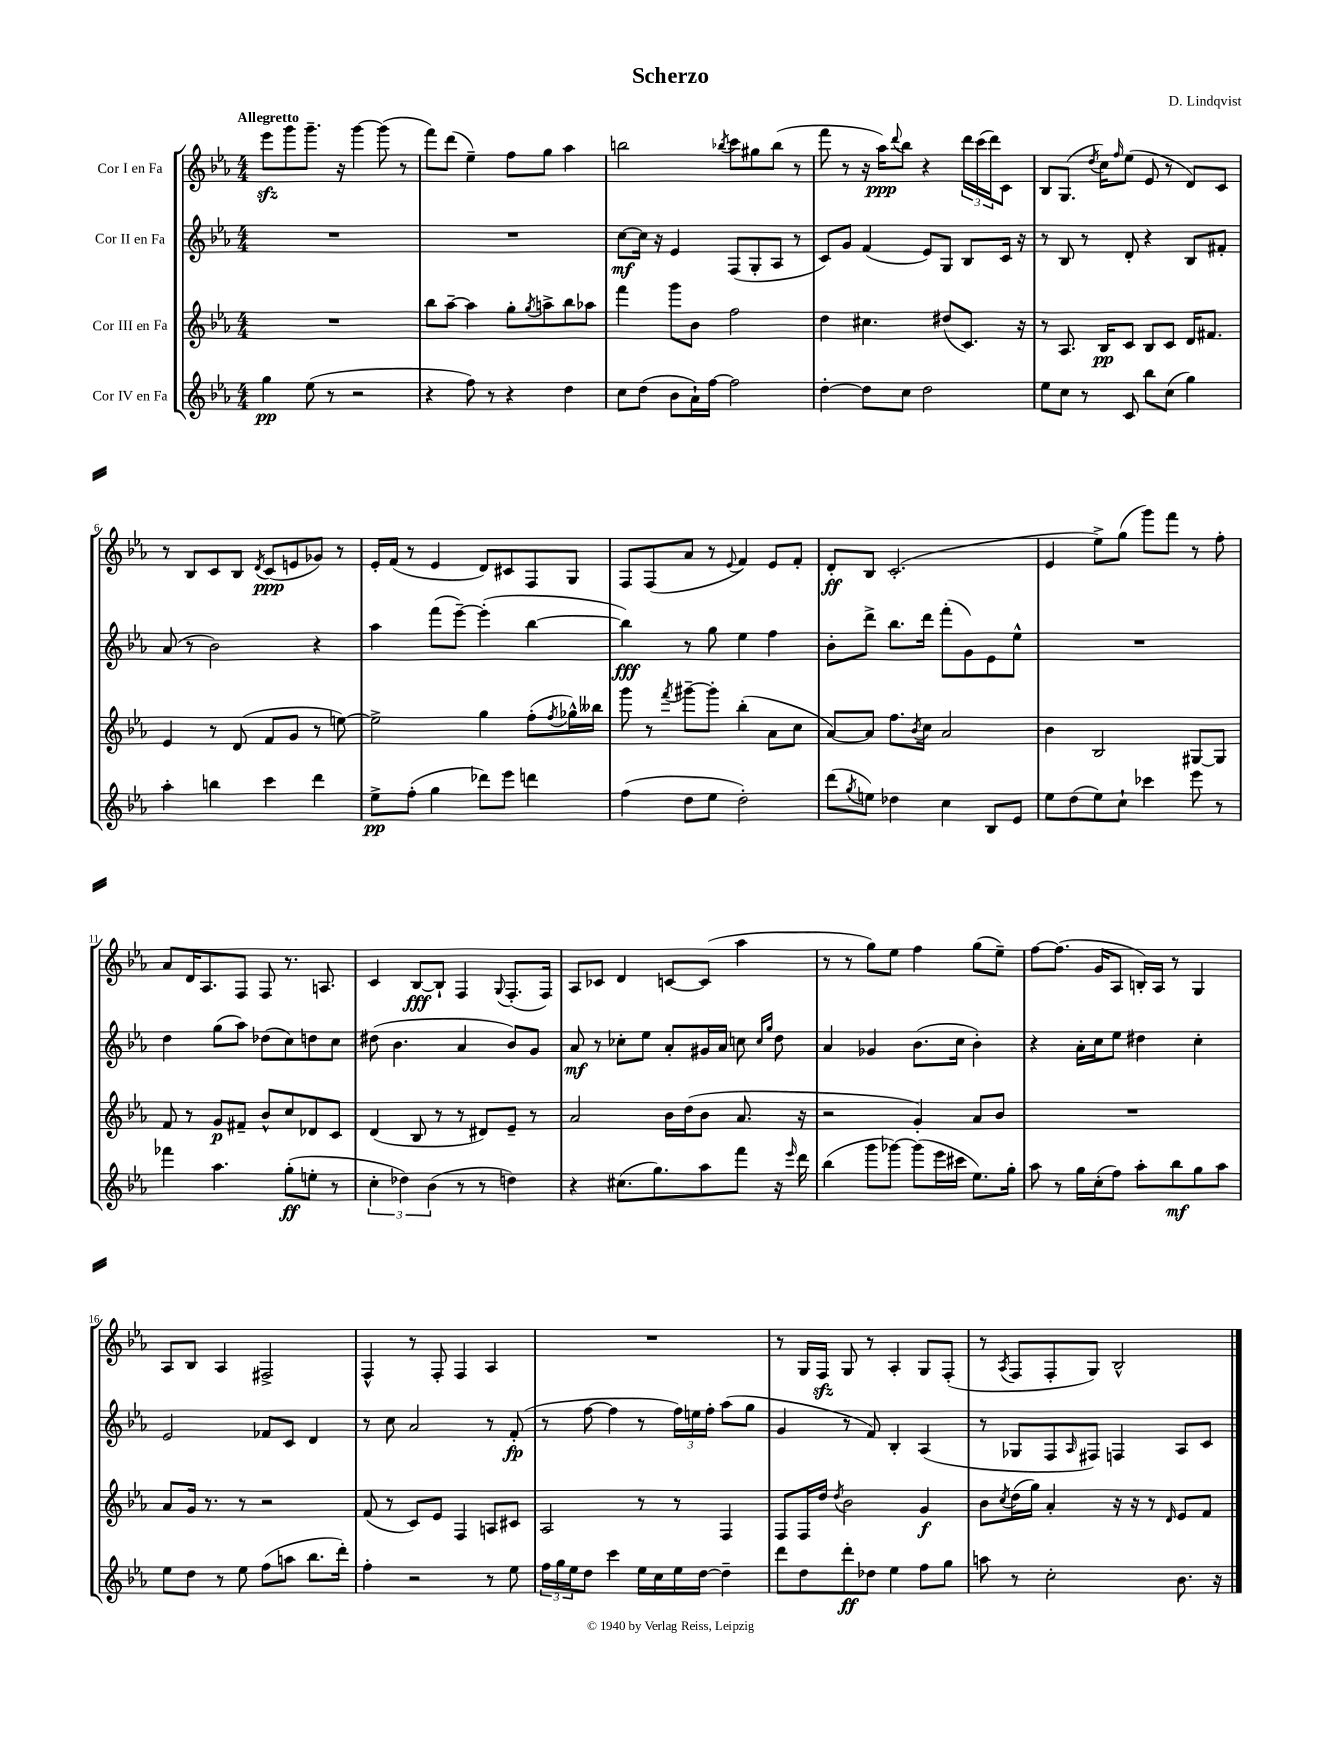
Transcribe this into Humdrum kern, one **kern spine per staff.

**kern	**dynam	**kern	**dynam	**kern	**dynam	**kern	**dynam
*part4	*part4	*part3	*part3	*part2	*part2	*part1	*part1
*staff4	*staff4	*staff3	*staff3	*staff2	*staff2	*staff1	*staff1
*I"Cor IV en Fa	*	*I"Cor III en Fa	*	*I"Cor II en Fa	*	*I"Cor I en Fa	*
*clefG2	*	*clefG2	*	*clefG2	*	*clefG2	*
*k[b-e-a-]	*	*k[b-e-a-]	*	*k[b-e-a-]	*	*k[b-e-a-]	*
*M4/4	*	*M4/4	*	*M4/4	*	*M4/4	*
=1	=1	=1	=1	=1	=1	=1	=1
!	!	!	!	!	!	!LO:TX:a:B:t=Allegretto	!
4gg\	pp	1r	.	1r	.	8eee-zz\L	.
.	.	.	.	.	.	8ggg\	.
(8ee-\	.	.	.	.	.	8.ggg~\J	.
8r	.	.	.	.	.	.	.
.	.	.	.	.	.	16r	.
2r	.	.	.	.	.	[4ggg\	.
.	.	.	.	.	.	(8ggg\]	.
.	.	.	.	.	.	8r	.
=2	=2	=2	=2	=2	=2	=2	=2
4r	.	8bb-\L	.	1r	.	8fff\L)	.
.	.	[8aa-~\J	.	.	.	(8ddd\J	.
8ff\)	.	4aa-\]	.	.	.	4ee-~\)	.
8r	.	.	.	.	.	.	.
4r	.	8gg'\L	.	.	.	8ff\L	.
.	.	8qgg/	.	.	.	.	.
.	.	8aan^\	.	.	.	8gg\J	.
4dd\	.	8bb-\	.	.	.	4aa-\	.
.	.	8aa-X\J	.	.	.	.	.
=3	=3	=3	=3	=3	=3	=3	=3
8cc\L	.	4fff\	.	[8cc\L	mf	2bbn\	.
(8dd\J	.	.	.	16cc\Jk]	.	.	.
.	.	.	.	16r	.	.	.
8b-\L	.	8ggg\L	.	4e-/	.	.	.
16a-`\L)	.	8b-\J	.	.	.	.	.
[16ff\JJ	.	.	.	.	.	.	.
.	.	.	.	.	.	8qbb-X/	.
2ff\]	.	2ff\	.	(8F/L	.	8ccc\L	.
.	.	.	.	8G'/	.	8gg#X\	.
.	.	.	.	8A-/J	.	(8bb-\J	.
.	.	.	.	8r	.	8r	.
=4	=4	=4	=4	=4	=4	=4	=4
[4dd'\	.	4dd\	.	8c/L)	.	8fff\	.
.	.	.	.	8g/J	.	8r	.
8dd\L]	.	4.cc#X\	.	(4f/	.	16r	.
.	.	.	.	.	.	16aa-\KL)	ppp
.	.	.	.	.	.	8qqddd/	.
8cc\J	.	.	.	.	.	8bb-\J	.
2dd\	.	.	.	8e-/L)	.	4r	.
.	.	(8dd#X/L	.	8G/J	.	.	.
.	.	8.c/J)	.	8B-/L	.	24ddd\LL	.
.	.	.	.	.	.	(24ccc\	.
.	.	.	.	.	.	24ddd\J)	.
.	.	.	.	16c/Jk	.	8c\J	.
.	.	16r	.	16r	.	.	.
=5	=5	=5	=5	=5	=5	=5	=5
8ee-\L	.	8r	.	8r	.	8B-/L	.
8cc\J	.	8.A-/	.	8B-/	.	(8.G/J	.
8r	.	.	.	8r	.	.	.
.	.	.	.	.	.	8qdd/	.
.	.	16B-/KL	pp	.	.	16cc\KL)	.
.	.	.	.	.	.	16qqff/	.
8c/	.	8c/J	.	8d'/	.	(8ee-\J	.
8bb-\L	.	8B-/L	.	4r	.	8e-/	.
(8cc\J	.	8c/J	.	.	.	8r	.
4gg\)	.	16d/KL	.	8B-/L	.	8d/L)	.
.	.	8.f#X/J	.	.	.	.	.
.	.	.	.	8f#X'/J	.	8c/J	.
!!LO:LB:g=z
=6	=6	=6	=6	=6	=6	=6	=6
4aa-'\	.	4e-/	.	(8a-/	.	8r	.
.	.	.	.	8r	.	8B-/L	.
4bbn\	.	8r	.	2b-\)	.	8c/	.
.	.	(8d/	.	.	.	8B-/J	.
.	.	.	.	.	.	8qd/	.
4ccc\	.	8f/L	.	.	.	(8c/L	ppp
.	.	8g/J	.	.	.	8en/	.
4ddd\	.	8r	.	4r	.	8g-X/J)	.
.	.	[8een\)	.	.	.	8r	.
=7	=7	=7	=7	=7	=7	=7	=7
8ee-^\L	pp	2ee^\]	.	4aa-\	.	16e-'/LL	.
.	.	.	.	.	.	(16f/JJ	.
(8ff'\J	.	.	.	.	.	8r	.
4gg\	.	.	.	(8fff\L	.	4e-/	.
.	.	.	.	[8eee-~\J)	.	.	.
8ddd-X\L)	.	4gg\	.	(4eee-'\]	.	8d/L)	.
8eee-\J	.	.	.	.	.	8c#X/	.
4dddn\	.	(8ff'\L	.	[4bb-\	.	8F/	.
.	.	8qff/	.	.	.	.	.
.	.	16gg-X^^\L)	.	.	.	8G/J	.
.	.	16bb--X\JJ	.	.	.	.	.
=8	=8	=8	=8	=8	=8	=8	=8
(4ff\	.	8ggg\	.	4bb-\])	fff	8F/L	.
.	.	8r	.	.	.	(8F/	.
.	.	8qfff/	.	.	.	.	.
8dd\L	.	[8ggg#X~\L	.	8r	.	8a-/J	.
8ee-\J	.	8ggg#'\J]	.	8gg\	.	8r	.
.	.	.	.	.	.	8qqe-/	.
2dd'\)	.	(4bb-'\	.	4ee-\	.	4f/)	.
.	.	8a-\L	.	4ff\	.	8e-/L	.
.	.	8cc\J	.	.	.	8f'/J	.
=9	=9	=9	=9	=9	=9	=9	=9
(8ddd\L	.	[8a-/L)	.	8b-'\L	.	8d'/L	ff
8qgg/	.	.	.	.	.	.	.
8een\J)	.	8a-/J]	.	8ddd^\J	.	8B-/J	.
4dd-X\	.	8.ff\L	.	8.bb-\L	.	(2.c'/	.
.	.	8qb-/	.	.	.	.	.
.	.	16cc\Jk	.	16ddd\Jk	.	.	.
4cc\	.	2a-/	.	(8fff'\L	.	.	.
.	.	.	.	8g\)	.	.	.
8B-/L	.	.	.	8e-\	.	.	.
8e-/J	.	.	.	8ee-^^\J	.	.	.
=10	=10	=10	=10	=10	=10	=10	=10
8ee-\L	.	4b-\	.	1r	.	4e-/	.
(8dd\	.	.	.	.	.	.	.
8ee-\)	.	2B-/	.	.	.	8ee-^\L)	.
8cc`\J	.	.	.	.	.	(8gg\J	.
4ccc-X\	.	.	.	.	.	8ggg\L)	.
.	.	.	.	.	.	8fff\J	.
8eee-\	.	[8G#X/L	.	.	.	8r	.
8r	.	8G#/J]	.	.	.	8ff'\	.
!!LO:LB:g=z
=11	=11	=11	=11	=11	=11	=11	=11
4fff-X\	.	8f/	.	4dd\	.	8a-/L	.
.	.	8r	.	.	.	16d/K	.
.	.	.	.	.	.	8.A-/	.
4.aa-\	.	8g/L	p	(8gg\L	.	.	.
.	.	8f#X~/J	.	8aa-\J)	.	8F/J	.
.	.	8b-^^/L	.	(8dd-X\L	.	8F/	.
(8gg'\L	ff	8cc/	.	8cc\)	.	8.r	.
8een'\J	.	8d-X/	.	8ddn\	.	.	.
.	.	.	.	.	.	8.An/	.
8r	.	8c/J	.	8cc\J	.	.	.
=12	=12	=12	=12	=12	=12	=12	=12
6cc'\	.	(4d/	.	(8dd#X\	.	4c/	.
.	.	.	.	4.b-\	.	.	.
6dd-X\)	.	.	.	.	.	.	.
.	.	8B-/	.	.	.	[8B-/L	fff
(6b-\	.	.	.	.	.	.	.
.	.	8r	.	.	.	8B-`/J]	.
8r	.	8r	.	4a-/	.	4F/	.
8r	.	8d#X/L)	.	.	.	.	.
.	.	.	.	.	.	8qqG/	.
4ddn\)	.	8e-~/J	.	8b-/L)	.	(8.F'/L	.
.	.	8r	.	8g/J	.	.	.
.	.	.	.	.	.	16F/Jk)	.
=13	=13	=13	=13	=13	=13	=13	=13
4r	.	2a-/	.	8a-/	mf	8A-/L	.
.	.	.	.	8r	.	8c-X/J	.
(8.cc#X\L	.	.	.	8cc-X'\L	.	4d/	.
.	.	.	.	8ee-\J	.	.	.
8.gg\)	.	.	.	.	.	.	.
.	.	16b-\LL	.	8a-'/L	.	[8cn/L	.
.	.	(16dd\J	.	.	.	.	.
8aa-\	.	8b-\J	.	16g#X/L	.	(8c/J]	.
.	.	.	.	16a-/JJ	.	.	.
8fff\J	.	8.a-/	.	8ccn\	.	4aa-\	.
.	.	.	.	16qqcc/LL	.	.	.
.	.	.	.	16qqgg/JJ	.	.	.
16r	.	.	.	8dd\	.	.	.
16qqeee-/	.	.	.	.	.	.	.
16ddd\	.	16r	.	.	.	.	.
=14	=14	=14	=14	=14	=14	=14	=14
(4bb-\	.	2r	.	4a-/	.	8r	.
.	.	.	.	.	.	8r	.
8ggg\L	.	.	.	4g-X/	.	8gg\L)	.
[8ggg-X\J)	.	.	.	.	.	8ee-\J	.
(8ggg-\L]	.	4g'/)	.	(8.b-\L	.	4ff\	.
16eee-\L	.	.	.	.	.	.	.
16ccc#X\JJ	.	.	.	16cc\Jk	.	.	.
8.ee-\L)	.	8a-/L	.	4b-'\)	.	(8gg\L	.
.	.	8b-/J	.	.	.	8ee-~\J)	.
16gg'\Jk	.	.	.	.	.	.	.
=15	=15	=15	=15	=15	=15	=15	=15
8aa-\	.	1r	.	4r	.	[8ff\L	.
8r	.	.	.	.	.	(8.ff\J]	.
16gg\LL	.	.	.	16a-'\LL	.	.	.
(16cc'\J	.	.	.	16cc\J	.	16g/KL	.
8ff\J)	.	.	.	8ee-\J	.	8A-/J	.
8aa-'\L	.	.	.	4dd#X\	.	16Bn'/LL)	.
.	.	.	.	.	.	16A-/JJ	.
8bb-\	mf	.	.	.	.	8r	.
8gg\	.	.	.	4cc'\	.	4G/	.
8aa-\J	.	.	.	.	.	.	.
!!LO:LB:g=z
=16	=16	=16	=16	=16	=16	=16	=16
8ee-\L	.	8a-/L	.	2e-/	.	8A-/L	.
8dd\J	.	16g/Jk	.	.	.	8B-/J	.
.	.	8.r	.	.	.	.	.
8r	.	.	.	.	.	4A-/	.
8ee-\	.	8r	.	.	.	.	.
(8ff\L	.	2r	.	8f-X/L	.	2F#X^/	.
8aan\J	.	.	.	8c/J	.	.	.
8.bb-\L	.	.	.	4d/	.	.	.
16ddd'\Jk)	.	.	.	.	.	.	.
=17	=17	=17	=17	=17	=17	=17	=17
4ff'\	.	(8f/	.	8r	.	4F^^/	.
.	.	8r	.	8cc\	.	.	.
2r	.	8c/L)	.	2a-/	.	8r	.
.	.	8e-/J	.	.	.	8F'/	.
.	.	4F/	.	.	.	4F/	.
8r	.	8An/L	.	8r	.	4A-/	.
8ee-\	.	8c#X/J	.	(8f'/	fp	.	.
=18	=18	=18	=18	=18	=18	=18	=18
24ff\LL	.	2A-/	.	8r	.	1r	.
24gg\	.	.	.	.	.	.	.
24ee-\J	.	.	.	.	.	.	.
8dd\J	.	.	.	[8ff\	.	.	.
4ccc\	.	.	.	4ff\]	.	.	.
16ee-\LL	.	8r	.	8r	.	.	.
16cc\	.	.	.	.	.	.	.
16ee-\	.	8r	.	24ff\LL)	.	.	.
.	.	.	.	24een\	.	.	.
[16dd\JJ	.	.	.	.	.	.	.
.	.	.	.	24ff'\JJ	.	.	.
4dd~\]	.	4F/	.	(8aa-\L	.	.	.
.	.	.	.	8gg\J	.	.	.
=19	=19	=19	=19	=19	=19	=19	=19
8ddd\L	.	8F/L	.	4g/	.	8r	.
8dd\	.	16F/L	.	.	.	16G/LL	.
.	.	16dd/JJ	.	.	.	16Fzz/JJ	.
.	.	8qdd/	.	.	.	.	.
8ddd'\	ff	2b-\	.	8r	.	8G/	.
8dd-X\J	.	.	.	8f/)	.	8r	.
4ee-\	.	.	.	4B-'/	.	4A-'/	.
8ff\L	.	4g/	f	(4A-/	.	8G/L	.
8gg\J	.	.	.	.	.	(8F'/J	.
=20	=20	=20	=20	=20	=20	=20	=20
8aan\	.	8b-\L	.	8r	.	8r	.
.	.	8qcc/	.	.	.	8qA-/	.
8r	.	(16dd\L	.	8G-X/L	.	8F/L	.
.	.	16gg\JJ)	.	.	.	.	.
2cc'\	.	4a-'/	.	8F/	.	8F'/	.
.	.	.	.	16qqA-/	.	.	.
.	.	.	.	8F#X/J)	.	8G/J)	.
.	.	16r	.	4Fn/	.	2B-^^/	.
.	.	16r	.	.	.	.	.
.	.	8r	.	.	.	.	.
.	.	16qqd/	.	.	.	.	.
8.b-\	.	8e-/L	.	8A-/L	.	.	.
.	.	8f/J	.	8c/J	.	.	.
16r	.	.	.	.	.	.	.
==	==	==	==	==	==	==	==
*-	*-	*-	*-	*-	*-	*-	*-
